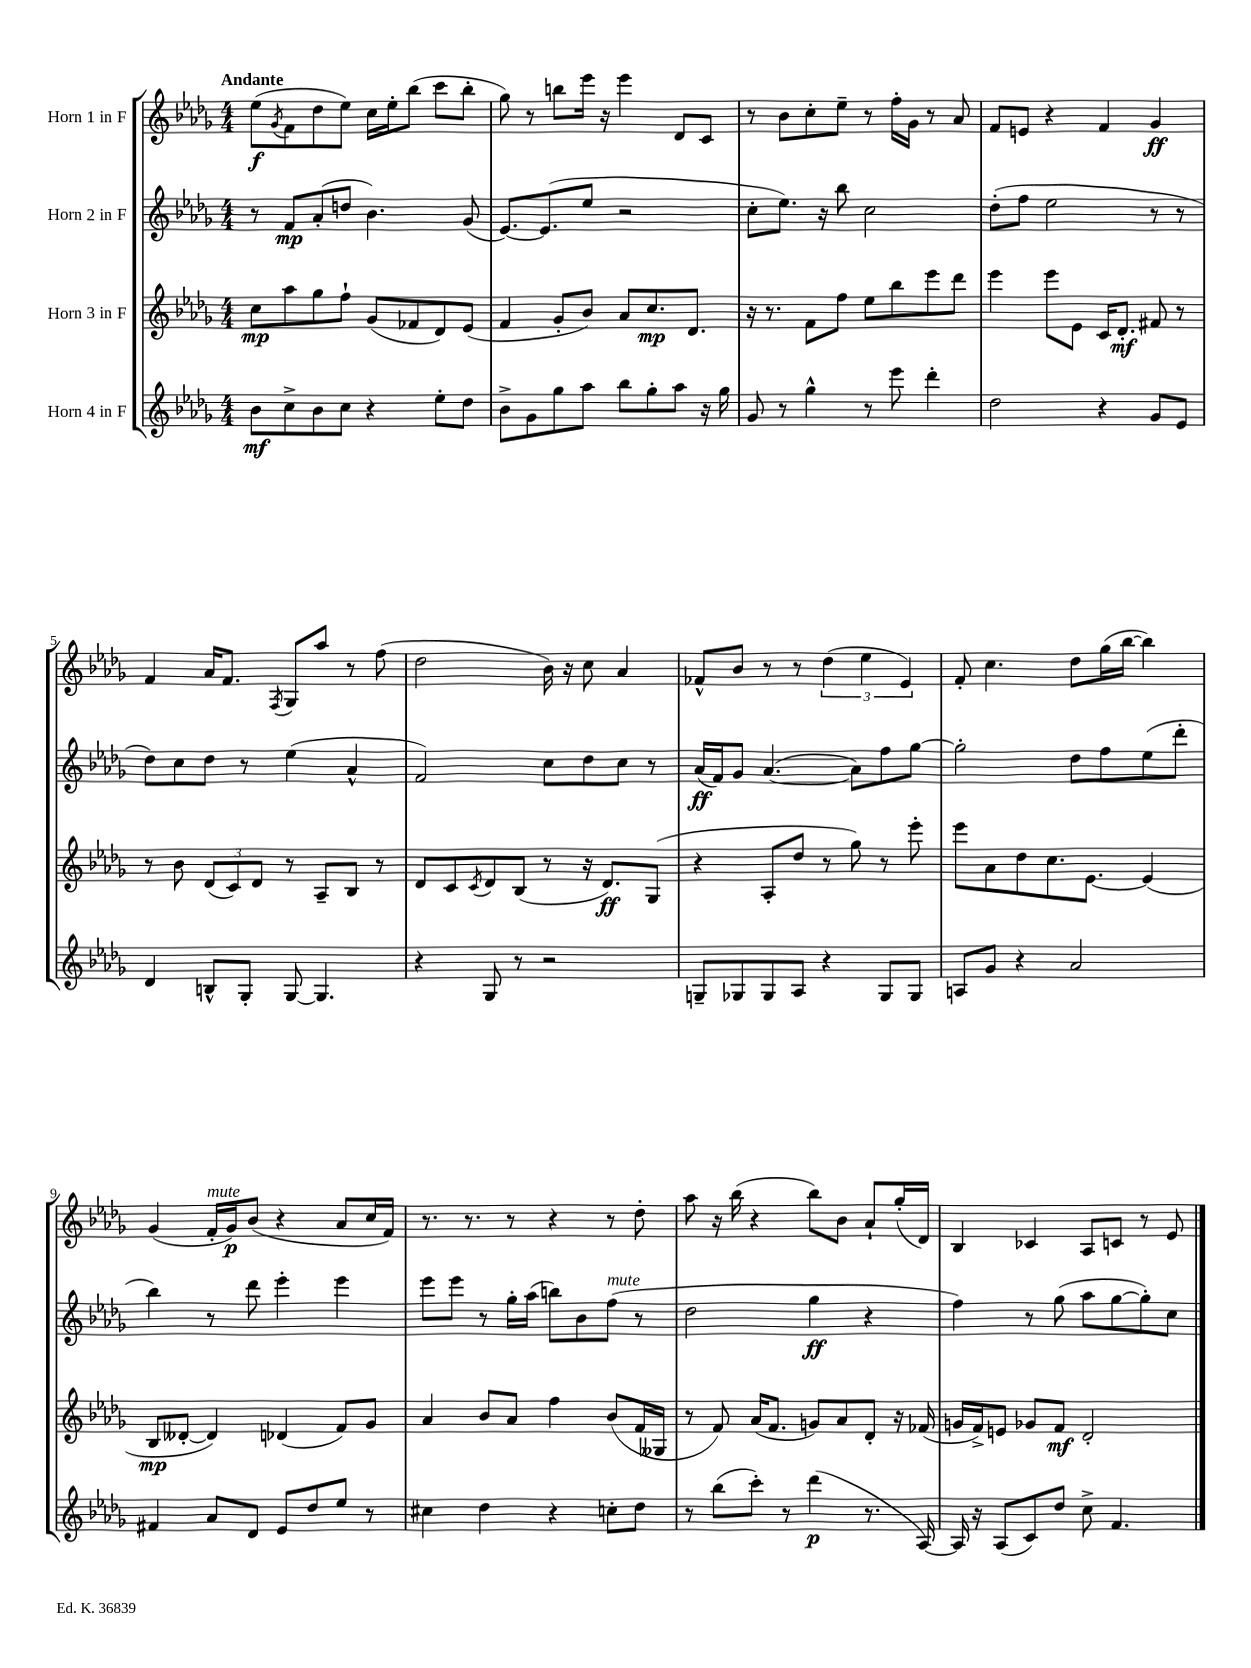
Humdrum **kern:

**kern	**dynam	**kern	**dynam	**kern	**dynam	**kern	**dynam
*part4	*part4	*part3	*part3	*part2	*part2	*part1	*part1
*staff4	*staff4	*staff3	*staff3	*staff2	*staff2	*staff1	*staff1
*I"Horn 4 in F	*	*I"Horn 3 in F	*	*I"Horn 2 in F	*	*I"Horn 1 in F	*
*clefG2	*	*clefG2	*	*clefG2	*	*clefG2	*
*k[b-e-a-d-g-]	*	*k[b-e-a-d-g-]	*	*k[b-e-a-d-g-]	*	*k[b-e-a-d-g-]	*
*M4/4	*	*M4/4	*	*M4/4	*	*M4/4	*
=1	=1	=1	=1	=1	=1	=1	=1
!	!	!	!	!	!	!LO:TX:a:B:t=Andante	!
8b-\L	mf	8cc\L	mp	8r	.	(8ee-\L	f
.	.	.	.	.	.	8qg-/	.
8cc^\	.	8aa-\	.	8f/L	mp	8f\	.
8b-\	.	8gg-\	.	(8a-'/	.	8dd-\	.
8cc\J	.	8ff`\J	.	8ddn/J	.	8ee-\J)	.
4r	.	(8g-/L	.	4.b-\)	.	16cc\LL	.
.	.	.	.	.	.	16ee-'\J	.
.	.	8f-X/	.	.	.	(8bb-\J	.
8ee-'\L	.	8d-/)	.	.	.	8ccc\L	.
8dd-\J	.	(8e-/J	.	(8g-/	.	8bb-'\J	.
=2	=2	=2	=2	=2	=2	=2	=2
8b-^\L	.	4f/	.	[8.e-/L)	.	8gg-\)	.
8g-\	.	.	.	.	.	8r	.
.	.	.	.	(8.e-/]	.	.	.
8gg-\	.	8g-'/L	.	.	.	8bbn\L	.
8aa-\J	.	8b-/J)	.	8ee-/J	.	16eee-\Jk	.
.	.	.	.	.	.	16r	.
8bb-\L	.	8a-/L	.	2r	.	4eee-\	.
8gg-'\	.	8.cc/	mp	.	.	.	.
8aa-\J	.	.	.	.	.	8d-/L	.
.	.	8.d-/J	.	.	.	.	.
16r	.	.	.	.	.	8c/J	.
16gg-\	.	.	.	.	.	.	.
=3	=3	=3	=3	=3	=3	=3	=3
8g-/	.	16r	.	8cc'\L	.	8r	.
.	.	8.r	.	.	.	.	.
8r	.	.	.	8.ee-\J)	.	8b-\L	.
4gg-^^\	.	8f\L	.	.	.	8cc'\	.
.	.	.	.	16r	.	.	.
.	.	8ff\J	.	8bb-\	.	8ee-~\J	.
8r	.	8ee-\L	.	2cc\	.	8r	.
8eee-\	.	8bb-\	.	.	.	16ff'\LL	.
.	.	.	.	.	.	16g-\JJ	.
4ddd-'\	.	8eee-\	.	.	.	8r	.
.	.	8ddd-\J	.	.	.	8a-/	.
=4	=4	=4	=4	=4	=4	=4	=4
2dd-\	.	4eee-\	.	(8dd-'\L	.	8f/L	.
.	.	.	.	8ff\J	.	8en/J	.
.	.	8eee-\L	.	2ee-\	.	4r	.
.	.	8e-\J	.	.	.	.	.
4r	.	16c/KL	.	.	.	4f/	.
.	.	8.d-'/J	mf	.	.	.	.
8g-/L	.	8f#X/	.	8r	.	4g-/	ff
8e-/J	.	8r	.	8r	.	.	.
!!LO:LB:g=z
=5	=5	=5	=5	=5	=5	=5	=5
4d-/	.	8r	.	8dd-\L)	.	4f/	.
.	.	8b-\	.	8cc\	.	.	.
8Bn^^/L	.	(12d-/L	.	8dd-\J	.	16a-/KL	.
.	.	.	.	.	.	8.f/J	.
.	.	12c/)	.	.	.	.	.
8G-'/J	.	.	.	8r	.	.	.
.	.	12d-/J	.	.	.	.	.
.	.	.	.	.	.	8qF/	.
[8G-/	.	8r	.	(4ee-\	.	8G-/L	.
4.G-/]	.	8A-~/L	.	.	.	8aa-/J	.
.	.	8B-/J	.	4a-^^/	.	8r	.
.	.	8r	.	.	.	(8ff\	.
=6	=6	=6	=6	=6	=6	=6	=6
4r	.	8d-/L	.	2f/)	.	2dd-\	.
.	.	8c/	.	.	.	.	.
.	.	8qc/	.	.	.	.	.
8G-/	.	8d-/	.	.	.	.	.
8r	.	(8B-/J	.	.	.	.	.
2r	.	8r	.	8cc\L	.	16b-\)	.
.	.	.	.	.	.	16r	.
.	.	16r	.	8dd-\	.	8cc\	.
.	.	8.d-/L)	ff	.	.	.	.
.	.	.	.	8cc\J	.	4a-/	.
.	.	(8G-/J	.	8r	.	.	.
=7	=7	=7	=7	=7	=7	=7	=7
8Gn~/L	.	4r	.	(16a-/LL	ff	8f-X^^/L	.
.	.	.	.	16f/J)	.	.	.
8G-X/	.	.	.	8g-/J	.	8b-/J	.
8G-/	.	8A-'/L	.	([4.a-/	.	8r	.
8A-/J	.	8dd-/J	.	.	.	8r	.
4r	.	8r	.	.	.	(6dd-\	.
.	.	8gg-\)	.	8a-\L])	.	.	.
.	.	.	.	.	.	6ee-\	.
8G-/L	.	8r	.	8ff\	.	.	.
.	.	.	.	.	.	6e-/)	.
8G-/J	.	8eee-'\	.	[8gg-\J	.	.	.
=8	=8	=8	=8	=8	=8	=8	=8
8An/L	.	8eee-\L	.	2gg-'\]	.	8f'/	.
8g-/J	.	8a-\	.	.	.	4.cc\	.
4r	.	8dd-\	.	.	.	.	.
.	.	8.cc\	.	.	.	.	.
2a-/	.	.	.	8dd-\L	.	8dd-\L	.
.	.	[8.e-\J	.	.	.	.	.
.	.	.	.	8ff\	.	(16gg-\L	.
.	.	.	.	.	.	[16bb-\JJ	.
.	.	(4e-/]	.	(8ee-\	.	4bb-\])	.
.	.	.	.	8ddd-'\J	.	.	.
!!LO:LB:g=z
=9	=9	=9	=9	=9	=9	=9	=9
4f#X/	.	8B-/L	mp	4bb-\)	.	(4g-/	.
.	.	[8d--X'/J	.	.	.	.	.
!	!	!	!	!	!	!LO:TX:a:i:t=mute	!
8a-/L	.	4d--/])	.	8r	.	16f'/LL	.
.	.	.	.	.	.	16g-/J)	p
8d-/J	.	.	.	8ddd-\	.	(8b-/J	.
8e-/L	.	(4d-X/	.	4eee-'\	.	4r	.
8dd-/	.	.	.	.	.	.	.
8ee-/J	.	8f/L)	.	4eee-\	.	8a-/L	.
8r	.	8g-/J	.	.	.	16cc/L	.
.	.	.	.	.	.	16f/JJ)	.
=10	=10	=10	=10	=10	=10	=10	=10
4cc#X\	.	4a-/	.	8eee-\L	.	8.r	.
.	.	.	.	8eee-\J	.	.	.
.	.	.	.	.	.	8.r	.
4dd-\	.	8b-/L	.	8r	.	.	.
.	.	8a-/J	.	16gg-'\LL	.	8r	.
.	.	.	.	(16aa-\JJ	.	.	.
4r	.	4ff\	.	8bbn\L)	.	4r	.
.	.	.	.	8b-\	.	.	.
!	!	!	!	!LO:TX:a:i:t=mute	!	!	!
8ccn'\L	.	(8b-/L	.	(8ff\J	.	8r	.
8dd-\J	.	16f/L	.	8r	.	8dd-'\	.
.	.	16G--X/JJ	.	.	.	.	.
=11	=11	=11	=11	=11	=11	=11	=11
8r	.	8r	.	2dd-\	.	8aa-\	.
(8bb-\L	.	8f/)	.	.	.	16r	.
.	.	.	.	.	.	(16bb-\	.
8ccc'\J)	.	(16a-/KL	.	.	.	4r	.
.	.	8.f/J	.	.	.	.	.
8r	.	.	.	.	.	.	.
(4ddd-\	p	8gn/L)	.	4gg-\	ff	8bb-\L)	.
.	.	8a-/	.	.	.	8b-\J	.
8.r	.	8d-'/J	.	4r	.	8a-`/L	.
.	.	16r	.	.	.	(16gg-'/L	.
[16A-/)	.	(16f-X/	.	.	.	16d-/JJ)	.
=12	=12	=12	=12	=12	=12	=12	=12
16A-/]	.	16gn/LL	.	4ff\)	.	4B-/	.
16r	.	16f^/J)	.	.	.	.	.
(8A-/L	.	8en/J	.	.	.	.	.
8c/)	.	8g-X/L	.	8r	.	4c-X/	.
8dd-/J	.	8f/J	mf	(8gg-\	.	.	.
8cc^\	.	2d-'/	.	8aa-\L	.	8A-/L	.
4.f/	.	.	.	[8gg-\	.	8cn/J	.
.	.	.	.	8gg-'\])	.	8r	.
.	.	.	.	8cc\J	.	8e-/	.
==	==	==	==	==	==	==	==
*-	*-	*-	*-	*-	*-	*-	*-
